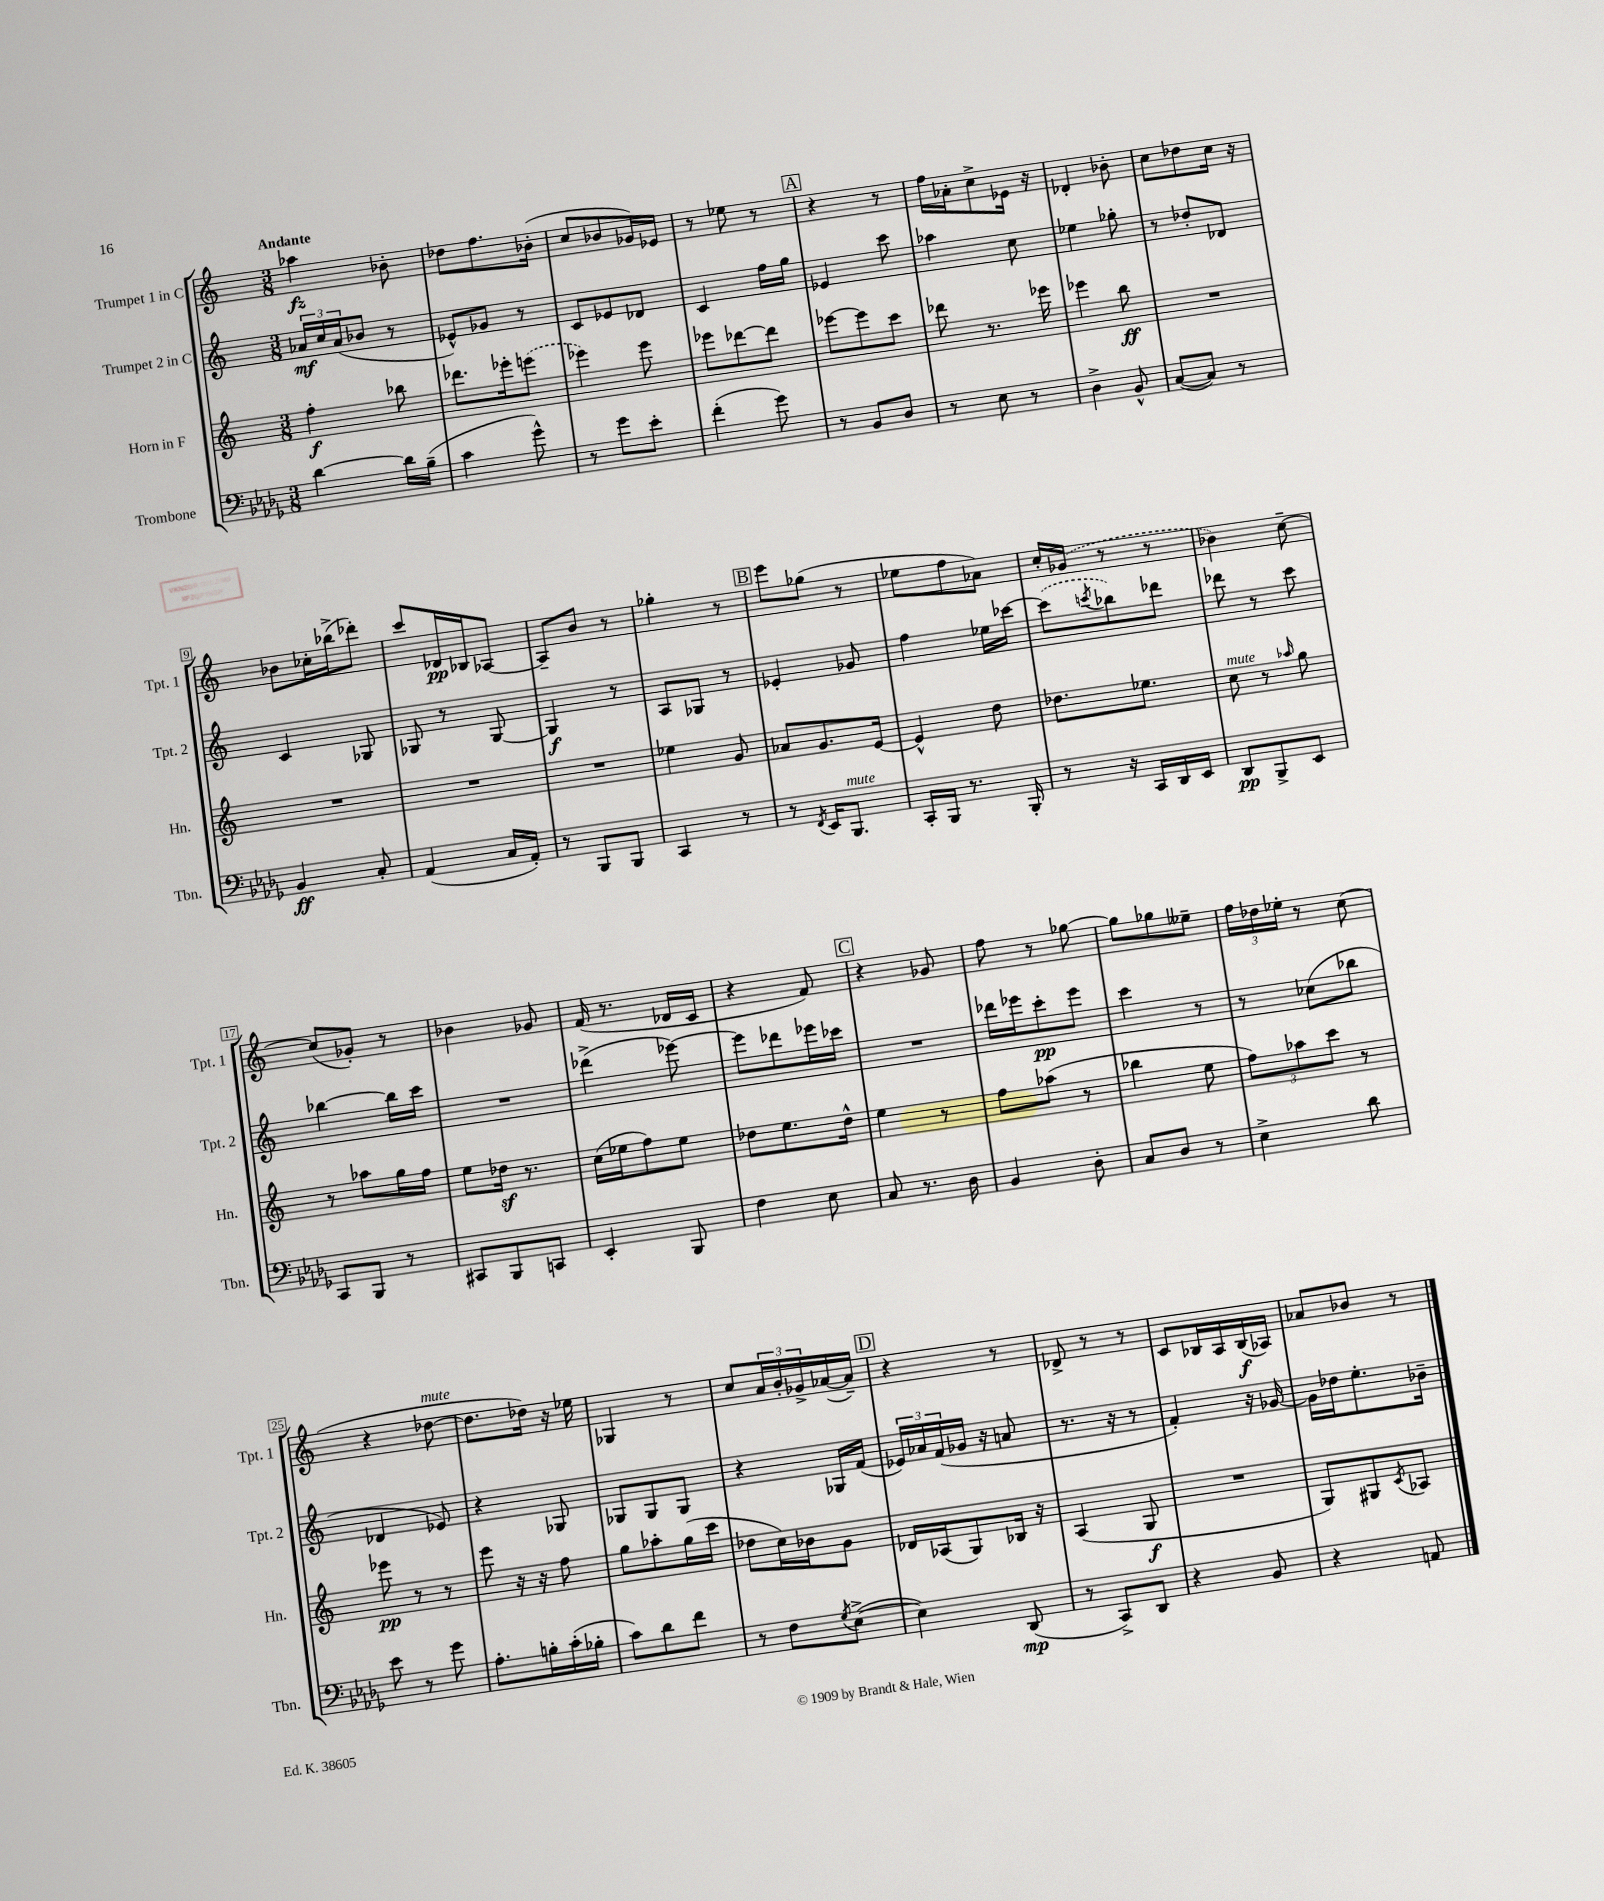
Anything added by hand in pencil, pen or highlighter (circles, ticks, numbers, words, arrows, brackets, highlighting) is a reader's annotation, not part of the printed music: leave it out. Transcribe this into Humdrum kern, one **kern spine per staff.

**kern	**dynam	**kern	**dynam	**kern	**dynam	**kern	**dynam
*part4	*part4	*part3	*part3	*part2	*part2	*part1	*part1
*staff4	*staff4	*staff3	*staff3	*staff2	*staff2	*staff1	*staff1
*I"Trombone	*	*I"Horn in F	*	*I"Trumpet 2 in C	*	*I"Trumpet 1 in C	*
*I'Tbn.	*	*I'Hn.	*	*I'Tpt. 2	*	*I'Tpt. 1	*
*clefF4	*	*clefG2	*	*clefG2	*	*clefG2	*
*k[b-e-a-d-g-]	*	*k[]	*	*k[]	*	*k[]	*
*M3/8	*	*M3/8	*	*M3/8	*	*M3/8	*
=1	=1	=1	=1	=1	=1	=1	=1
!	!	!	!	!	!	!LO:TX:a:B:t=Andante	!
[4d-\	.	4ff'\	f	24a-X/LL	mf	4aa-X\	fz
.	.	.	.	24cc/	.	.	.
.	.	.	.	(24a-/J	.	.	.
.	.	.	.	8b-X/J	.	.	.
16d-\LL]	.	8bb-X\	.	8r	.	8b-X'\	.
(16B-~\JJ	.	.	.	.	.	.	.
=2	=2	=2	=2	=2	=2	=2	=2
4c\	.	8.ddd-X\L	.	8e-X^^/L)	.	8dd-X\L	.
.	.	.	.	8g-X/J	.	8.ff\	.
.	.	16eee-X'\k	.	.	.	.	.
8g-^^\)	.	(8eeen\J	.	8r	.	.	.
.	.	.	.	.	.	(16b-X'\Jk	.
=3	=3	=3	=3	=3	=3	=3	=3
8r	.	4eee-X\)	.	8c/L	.	8cc/L	.
8g-\L	.	.	.	8e-X/	.	8b-X/	.
8e-'\J	.	8eee-\	.	8d-X/J	.	16g-X/L)	.
.	.	.	.	.	.	16e-X/JJ	.
=4	=4	=4	=4	=4	=4	=4	=4
(4f'\	.	8eee-X\L	.	4c/	.	8r	.
.	.	[8ddd-X\	.	.	.	8ee-X\	.
8g-\)	.	8ddd-\J]	.	16ff\LL	.	8r	.
.	.	.	.	16gg\JJ	.	.	.
!!LO:REH:place=s1:t=A
=5	=5	=5	=5	=5	=5	=5	=5
8r	.	[8eee-X\L	.	4e-X/	.	4r	.
8BB-/L	.	8eee-\]	.	.	.	.	.
8D-/J	.	8ccc\J	.	8ccc\	.	8r	.
=6	=6	=6	=6	=6	=6	=6	=6
8r	.	8ddd-X\	.	4aa-X\	.	16ff\LL	.
.	.	.	.	.	.	16a-X'\J	.
8E-\	.	8.r	.	.	.	8cc^\	.
8r	.	.	.	8cc\	.	16e-X\Jk	.
.	.	16eee-X\	.	.	.	16r	.
=7	=7	=7	=7	=7	=7	=7	=7
4D-^\	.	4eee-X\	.	4ee-X\	.	4d-X'/	.
8BB-^^/	.	8bb\	ff	8gg-X'\	.	8b-X'\	.
=8	=8	=8	=8	=8	=8	=8	=8
([8C/L	.	4.r	.	8r	.	8cc\L	.
8C/J])	.	.	.	8dd-X'/L	.	8dd-X\	.
8r	.	.	.	8d-X/J	.	16cc\Jk	.
.	.	.	.	.	.	16r	.
!!LO:LB:g=z
=9	=9	=9	=9	=9	=9	=9	=9
4BB-/	ff	4.r	.	4c/	.	8b-X\L	.
.	.	.	.	.	.	16cc-X'\L	.
.	.	.	.	.	.	(16bb-X^\J	.
8C'/	.	.	.	8G-X/	.	8ddd-X'\J)	.
=10	=10	=10	=10	=10	=10	=10	=10
(4AA-/	.	4.r	.	8G-X/	.	8ccc/L	.
.	.	.	.	8r	.	16d-X/L	pp
.	.	.	.	.	.	16B-X/J	.
16C/LL	.	.	.	[8G-/	.	[8A-X/J	.
16AA-'/JJ)	.	.	.	.	.	.	.
=11	=11	=11	=11	=11	=11	=11	=11
8r	.	4.r	.	4G-/]	f	8A-~/L]	.
8BBB-/L	.	.	.	.	.	8b/J	.
8BBB-/J	.	.	.	8r	.	8r	.
=12	=12	=12	=12	=12	=12	=12	=12
4CC/	.	4ee-X\	.	8A/L	.	4gg-X'\	.
.	.	.	.	8G-X/J	.	.	.
8r	.	8g/	.	8r	.	8r	.
!!LO:REH:place=s1:t=B
=13	=13	=13	=13	=13	=13	=13	=13
8r	.	8a-X/L	.	4e-X'/	.	8eee\L	.
8qFF/	.	.	.	.	.	.	.
16EE-/KL	.	8.g/	.	.	.	(8gg-X\J	.
!LO:TX:a:i:t=mute	!	!	!	!	!	!	!
8.BBB-/J	.	.	.	.	.	.	.
.	.	.	.	8g-X/	.	8r	.
.	.	[16e/Jk	.	.	.	.	.
=14	=14	=14	=14	=14	=14	=14	=14
16CC'/LL	.	4e^^/]	.	4ff\	.	8ee-X\L	.
16BBB-/JJ	.	.	.	.	.	.	.
8.r	.	.	.	.	.	8ff\	.
.	.	8dd\	.	16ee-X\LL	.	8a-X\J)	.
16BBB-'/	.	.	.	[16ccc-X\JJ	.	.	.
=15	=15	=15	=15	=15	=15	=15	=15
8r	.	8.dd-X\L	.	(8ccc-\L]	.	16cc'/LL	.
.	.	.	.	.	.	(16g-X/JJ	.
.	.	.	.	8qcccn/	.	.	.
16r	.	.	.	8bb-X\)	.	8r	.
16CC/LL	.	8.ee-X\J	.	.	.	.	.
16DD-/	.	.	.	8ddd-X\J	.	8r	.
16EE-/JJ	.	.	.	.	.	.	.
=16	=16	=16	=16	=16	=16	=16	=16
!	!	!LO:TX:a:i:t=mute	!	!	!	!	!
8DD-/L	pp	8cc\	.	8ddd-X\	.	4b-X\)	.
8BBB-^/	.	8r	.	8r	.	.	.
.	.	16qqaa-X/	.	.	.	.	.
8EE-/J	.	8gg\	.	8ccc\	.	[8cc~\	.
!!LO:LB:g=z
=17	=17	=17	=17	=17	=17	=17	=17
8CC/L	.	8r	.	[4bb-X\	.	(8cc/L]	.
8BBB-/J	.	8aa-X\L	.	.	.	8g-X'/J)	.
8r	.	16gg\L	.	16bb-\LL]	.	8r	.
.	.	16ff\JJ	.	16ccc\JJ	.	.	.
=18	=18	=18	=18	=18	=18	=18	=18
8CC#X/L	.	8ee\L	.	4.r	.	4b-X\	.
8BBB-/	.	16dd-Xz\Jk	.	.	.	.	.
.	.	8.r	.	.	.	.	.
8CCn/J	.	.	.	.	.	8g-X/	.
=19	=19	=19	=19	=19	=19	=19	=19
4EE-'/	.	(16cc\LL	.	(4ddd-X^\	.	(16f/	.
.	.	16ee-X\J	.	.	.	8.r	.
.	.	8ff\)	.	.	.	.	.
8BBB-/	.	8ee-\J	.	[8eee-X\)	.	16d-X/LL	.
.	.	.	.	.	.	16c/JJ	.
=20	=20	=20	=20	=20	=20	=20	=20
4F\	.	8dd-X\L	.	8eee-\L]	.	4r	.
.	.	8.ee\	.	8ddd-X\	.	.	.
8E-\	.	.	.	16eee-X\L	.	8f/)	.
.	.	16dd-^^\Jk	.	16ccc-X\JJ	.	.	.
!!LO:REH:place=s1:t=C
=21	=21	=21	=21	=21	=21	=21	=21
8C/	.	4ee\	.	4.r	.	4r	.
8.r	.	.	.	.	.	.	.
.	.	8r	.	.	.	8g-X/	.
16D-\	.	.	.	.	.	.	.
=22	=22	=22	=22	=22	=22	=22	=22
4BB-/	.	8ff\L	.	16ddd-X\LL	.	8ff\	.
.	.	.	.	16eee-X\J	.	.	.
.	.	(8aa-X\J	.	8ccc'\	pp	8r	.
8D-'\	.	8r	.	8eee-\J	.	[8gg-X\	.
=23	=23	=23	=23	=23	=23	=23	=23
8C/L	.	4bb-X\	.	4ccc\	.	8gg-\L]	.
8D-/J	.	.	.	.	.	8gg-X\	.
8r	.	8ee\	.	8r	.	8ee--X~\J	.
=24	=24	=24	=24	=24	=24	=24	=24
4E-^\	.	12ff\L)	.	8r	.	24ff\LL	.
.	.	.	.	.	.	24dd-X\	.
.	.	12aa-X\	.	.	.	24ee-X'\JJ	.
.	.	.	.	(8cc-X\L	.	8r	.
.	.	12ccc\J	.	.	.	.	.
8d-\	.	8r	.	8bb-X\J	.	(8cc\	.
!!LO:LB:g=z
=25	=25	=25	=25	=25	=25	=25	=25
8e-\	.	8eee-X\	pp	4d-X/	.	4r	.
8r	.	8r	.	.	.	.	.
!	!	!	!	!	!	!LO:TX:a:i:t=mute	!
8g-\	.	8r	.	8e-X/)	.	[8dd-X\	.
=26	=26	=26	=26	=26	=26	=26	=26
8.A-'\L	.	8eee\	.	4r	.	8.dd-\L]	.
.	.	16r	.	.	.	.	.
16Bn'\L	.	16r	.	.	.	16dd-X\Jk)	.
(16c'\	.	8ff\	.	8G-X/	.	16r	.
16B-X'\JJ	.	.	.	.	.	16ee-X\	.
=27	=27	=27	=27	=27	=27	=27	=27
8c\L)	.	8gg\L	.	8G-X/L	.	4G-X/	.
8d-\	.	8aa-X'\	.	8G-/	.	.	.
8f\J	.	(16gg\L	.	8G-/J	.	8r	.
.	.	16ccc\JJ	.	.	.	.	.
=28	=28	=28	=28	=28	=28	=28	=28
8r	.	8dd-X\L	.	4r	.	8cc/L	.
8F\L	.	16cc\L)	.	.	.	24a/L	.
.	.	.	.	.	.	24b'/	.
.	.	16b-X\J	.	.	.	.	.
.	.	.	.	.	.	24g-X^/	.
8qG-/	.	.	.	.	.	.	.
([8E-^\J	.	8g\J	.	16G-X/LL	.	([16a-X/	.
.	.	.	.	(16f/JJ	.	16a-~/JJ])	.
!!LO:REH:place=s1:t=D
=29	=29	=29	=29	=29	=29	=29	=29
4E-\])	.	16d-X/LL	.	24e-X/LL)	.	4r	.
.	.	.	.	24a-X/	.	.	.
.	.	(16A-X/J	.	.	.	.	.
.	.	.	.	(24f/	.	.	.
.	.	8G/)	.	16g-X/JJ	.	.	.
.	.	.	.	16r	.	.	.
(8DD-/	mp	16B-X/Jk	.	8an/	.	8r	.
.	.	16r	.	.	.	.	.
=30	=30	=30	=30	=30	=30	=30	=30
8r	.	(4A/	.	8.r	.	8d-X^/	.
8CC^/L)	.	.	.	.	.	8r	.
.	.	.	.	16r	.	.	.
8DD-/J	.	8G/	f	8r	.	8r	.
=31	=31	=31	=31	=31	=31	=31	=31
4r	.	4.r	.	4f'/)	.	8c/L	.
.	.	.	.	.	.	16B-X/L	.
.	.	.	.	.	.	16A/	.
8BB-/	.	.	.	16r	.	(16B-/	f
.	.	.	.	[16g-X/	.	16A-X/JJ)	.
=32	=32	=32	=32	=32	=32	=32	=32
4r	.	8G/L)	.	16g-\LL]	.	8a-X/L	.
.	.	.	.	16dd-X\J	.	.	.
.	.	8G#X/	.	8.ee'\	.	8b-X/J	.
.	.	8qc/	.	.	.	.	.
8AAn/	.	8A-X/J	.	.	.	8r	.
.	.	.	.	16b-X~\Jk	.	.	.
==	==	==	==	==	==	==	==
*-	*-	*-	*-	*-	*-	*-	*-
